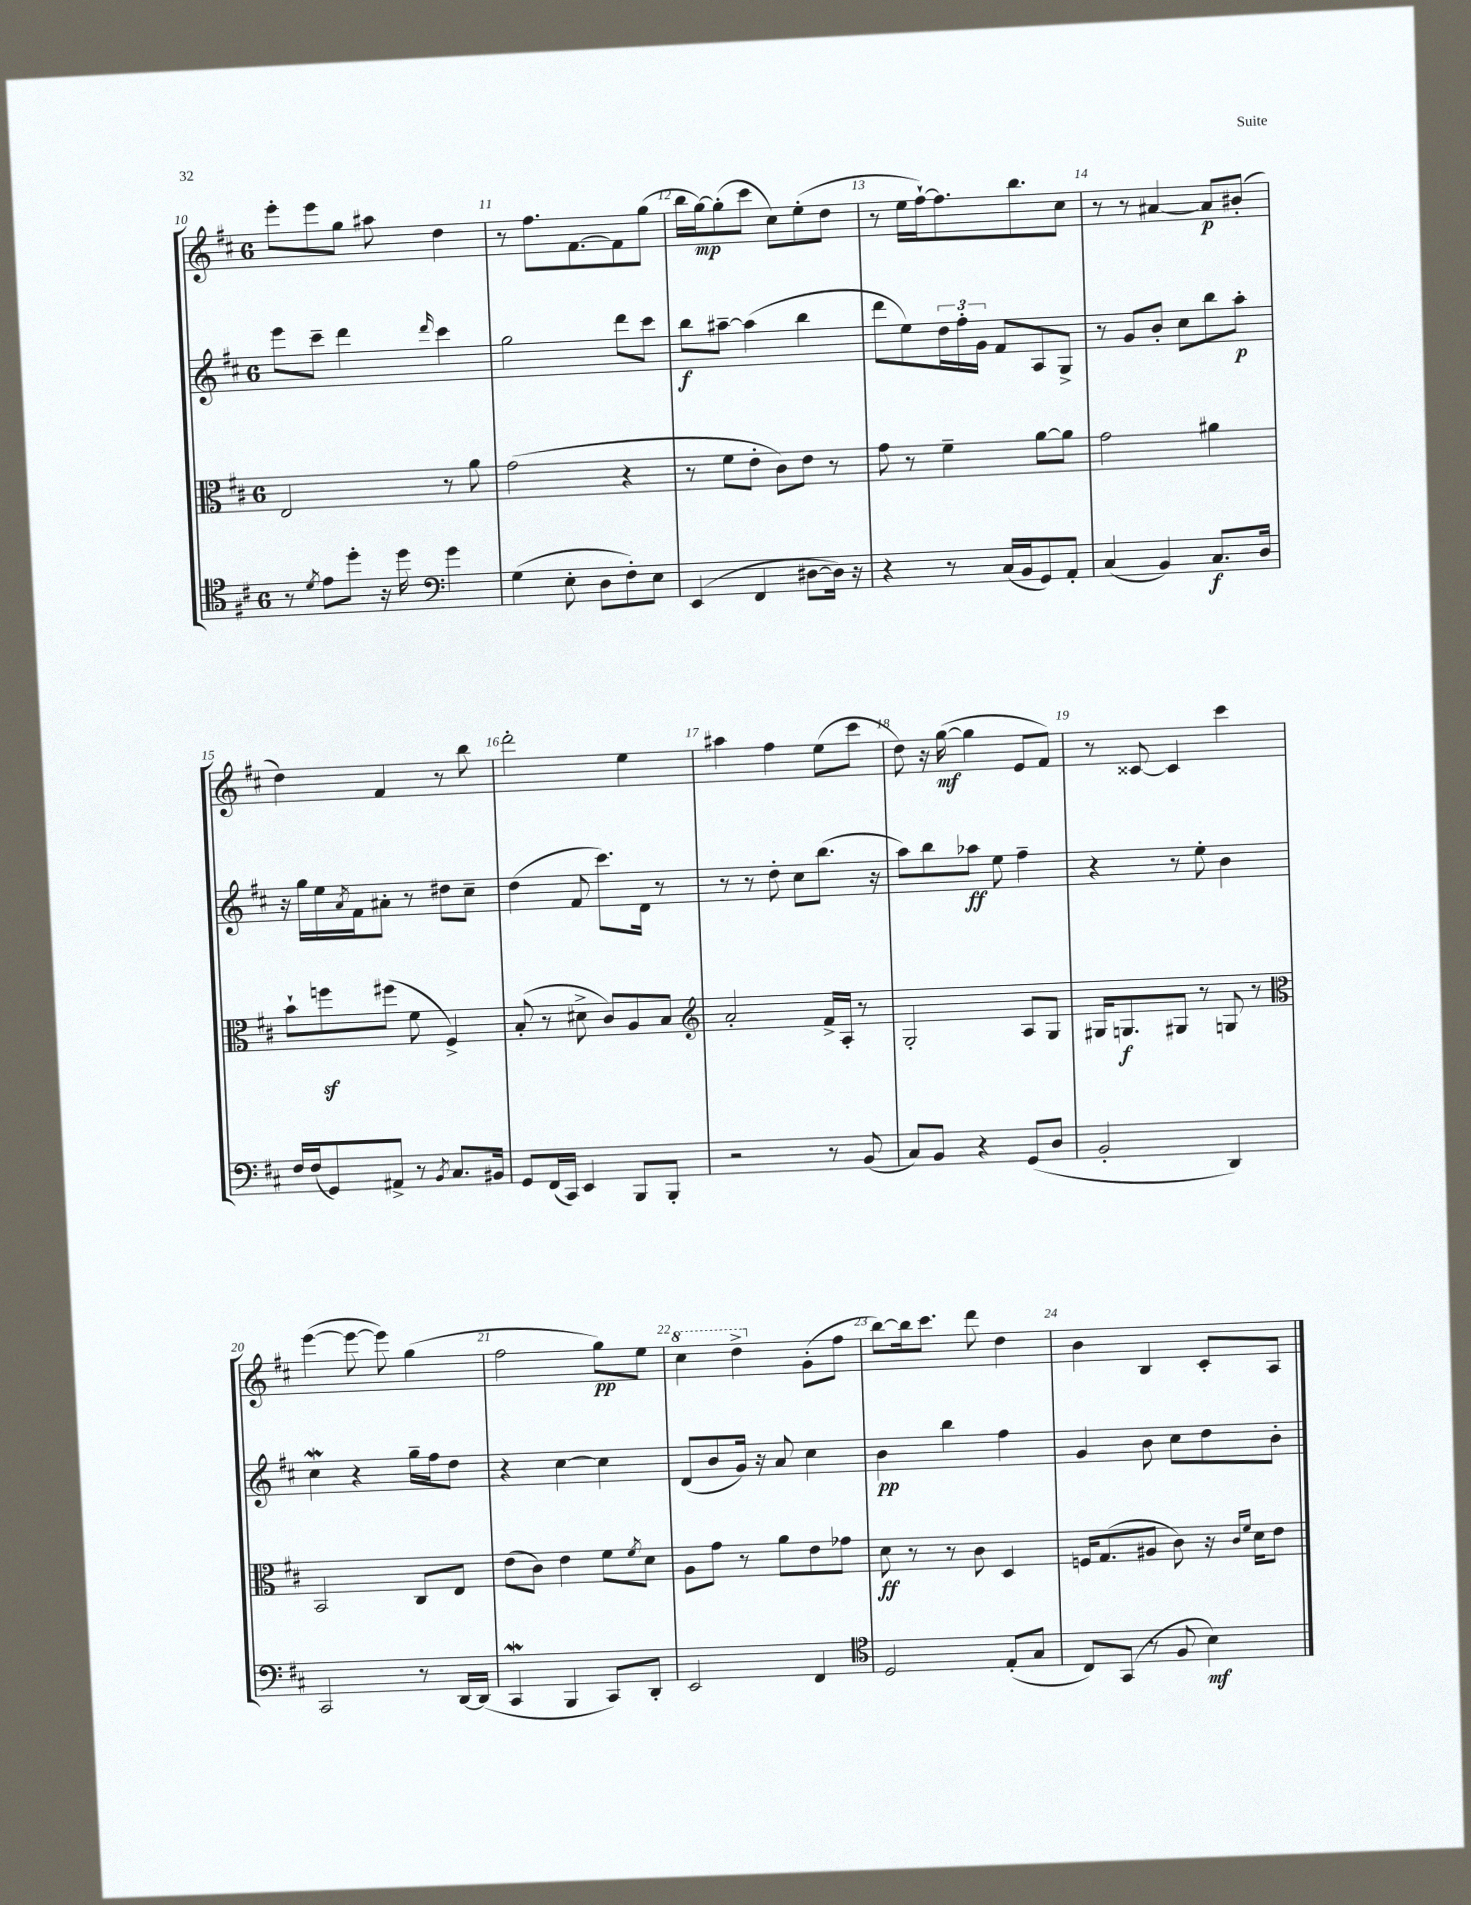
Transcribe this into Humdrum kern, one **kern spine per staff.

**kern	**dynam	**kern	**dynam	**kern	**dynam	**kern	**dynam
*part4	*part4	*part3	*part3	*part2	*part2	*part1	*part1
*staff4	*staff4	*staff3	*staff3	*staff2	*staff2	*staff1	*staff1
*clefC4	*	*clefC3	*	*clefG2	*	*clefG2	*
*k[f#c#]	*	*k[f#c#]	*	*k[f#c#]	*	*k[f#c#]	*
*M6/8	*	*M6/8	*	*M6/8	*	*M6/8	*
=10	=10	=10	=10	=10	=10	=10	=10
8r	.	2E/	.	8eee\L	.	8eee'\L	.
8qd/	.	.	.	.	.	.	.
8e\L	.	.	.	8ccc#~\J	.	8eee\	.
8dd'\J	.	.	.	4ddd\	.	8gg\J	.
16r	.	.	.	.	.	8aa#X\	.
16dd\	.	.	.	.	.	.	.
*clefF4	*	*	*	*	*	*	*
.	.	.	.	16qqddd/	.	.	.
4g\	.	8r	.	4ccc#\	.	4dd\	.
.	.	8a\	.	.	.	.	.
=11	=11	=11	=11	=11	=11	=11	=11
(4G\	.	(2g\	.	2gg\	.	8r	.
.	.	.	.	.	.	8.ff#\L	.
8E'\	.	.	.	.	.	.	.
.	.	.	.	.	.	[8.f#\	.
8D\L	.	.	.	.	.	.	.
8F#'\)	.	4r	.	8ddd\L	.	8f#\]	.
8E\J	.	.	.	8ccc#\J	.	(8gg\J	.
=12	=12	=12	=12	=12	=12	=12	=12
(4EE/	.	8r	.	8bb\L	f	16bb\LL	.
.	.	.	.	.	.	[16gg\J)	mp
.	.	8f#\L	.	[8aa#X~\J	.	(8gg'\]	.
4FF#/	.	8e'\J	.	(4aa#\]	.	8ccc#\J	.
.	.	8c#\L)	.	.	.	8cc#\L)	.
[8D#X\L	.	8e\J	.	4bb\	.	(8ee'\	.
16D#\Jk])	.	8r	.	.	.	8dd\J	.
16r	.	.	.	.	.	.	.
=13	=13	=13	=13	=13	=13	=13	=13
4r	.	8g\	.	8ddd\L	.	8r	.
.	.	8r	.	8ee\)	.	16ee\LL	.
.	.	.	.	.	.	[16ff#`\J)	.
8r	.	4f#~\	.	24dd\L	.	8.ff#\]	.
.	.	.	.	24ff#'\	.	.	.
.	.	.	.	24g\JJ	.	.	.
(16C#/LL	.	.	.	8f#/L	.	.	.
16BB/J	.	.	.	.	.	8.bb\	.
8GG/)	.	[8a\L	.	8A/	.	.	.
8AA'/J	.	8a\J]	.	8G^/J	.	8cc#\J	.
=14	=14	=14	=14	=14	=14	=14	=14
(4C#/	.	2g\	.	8r	.	8r	.
.	.	.	.	8g/L	.	8r	.
4BB/)	.	.	.	8b'/J	.	[4a#X/	.
.	.	.	.	8cc#\L	.	.	.
8.C#/L	f	4a#X\	.	8bb\	.	8a#/L]	p
.	.	.	.	8aa'\J	p	(8b#X'/J	.
16D/Jk	.	.	.	.	.	.	.
!!LO:LB:g=z
=15	=15	=15	=15	=15	=15	=15	=15
16F#/LL	.	8b`\L	.	16r	.	4dd\)	.
(16F#/J	.	.	.	16gg\LL	.	.	.
8GG/)	.	8ffnz\	.	16ee\	.	.	.
.	.	.	.	8qa/	.	.	.
.	.	.	.	16f#\J	.	.	.
8AA#X^/J	.	(8ff#X\J	.	8a#X'\J	.	4f#/	.
8r	.	8f#\	.	8r	.	.	.
8qBB/	.	.	.	.	.	.	.
8.C#/L	.	4F#^/)	.	8dd#X\L	.	8r	.
.	.	.	.	8cc#~\J	.	8bb\	.
16BB#X/Jk	.	.	.	.	.	.	.
=16	=16	=16	=16	=16	=16	=16	=16
8GG/L	.	(8B'/	.	(4dd\	.	2ddd'\	.
(16FF#/L	.	8r	.	.	.	.	.
16CC#/JJ)	.	.	.	.	.	.	.
4EE/	.	8d#X^\	.	8f#/	.	.	.
.	.	8c#/L)	.	8.ccc#\L)	.	.	.
8BBB/L	.	8A/	.	.	.	4ee\	.
.	.	.	.	16d\Jk	.	.	.
8BBB'/J	.	8B/J	.	8r	.	.	.
=17	=17	=17	=17	=17	=17	=17	=17
*	*	*clefG2	*	*	*	*	*
2r	.	2a'/	.	8r	.	4aa#X\	.
.	.	.	.	8r	.	.	.
.	.	.	.	8dd'\	.	4ff#\	.
.	.	.	.	8cc#\L	.	.	.
8r	.	16f#^/LL	.	(8.bb\J	.	(8ee\L	.
.	.	16A'/JJ	.	.	.	.	.
(8BB/	.	8r	.	.	.	8ccc#\J	.
.	.	.	.	16r	.	.	.
=18	=18	=18	=18	=18	=18	=18	=18
8C#/L)	.	2G'/	.	8aa\L)	.	8dd\)	.
8BB/J	.	.	.	8bb\	.	16r	.
.	.	.	.	.	.	([16gg\	mf
4r	.	.	.	8aa-X\J	ff	4gg\]	.
.	.	.	.	8ee\	.	.	.
(8GG/L	.	8A/L	.	4ff#~\	.	8e/L	.
8D/J	.	8G/J	.	.	.	8f#/J)	.
=19	=19	=19	=19	=19	=19	=19	=19
2BB'/	.	16G#X/KL	.	4r	.	8r	.
.	.	8.Gn/	f	.	.	.	.
.	.	.	.	.	.	[8c##X/	.
.	.	8G#X/J	.	8r	.	4c##/]	.
.	.	8r	.	8ee'\	.	.	.
4DD/)	.	8Gn/	.	4b\	.	4ccc#\	.
.	.	8r	.	.	.	.	.
!!LO:LB:g=z
=20	=20	=20	=20	=20	=20	=20	=20
*	*	*clefC3	*	*	*	*	*
2CC#/	.	2BB/	.	4cc#W\	.	([4eee\	.
.	.	.	.	4r	.	8eee\_	.
.	.	.	.	.	.	8eee\])	.
8r	.	8C#/L	.	16gg~\LL	.	(4gg\	.
.	.	.	.	16ff#\J	.	.	.
[16DD/LL	.	8E/J	.	8dd\J	.	.	.
(16DD/JJ]	.	.	.	.	.	.	.
=21	=21	=21	=21	=21	=21	=21	=21
4CC#W/	.	(8e\L	.	4r	.	2ff#\	.
.	.	8c#\J)	.	.	.	.	.
4BBB/	.	4e\	.	[4cc#\	.	.	.
8CC#/L)	.	8f#\L	.	4cc#\]	.	8gg\L)	pp
.	.	8qf#/	.	.	.	.	.
8DD'/J	.	8d\J	.	.	.	8ee\J	.
=22	=22	=22	=22	=22	=22	=22	=22
*	*	*	*	*	*	*8va	*
2EE/	.	8A\L	.	(8d/L	.	4ccc#\	.
.	.	8g\J	.	8b/	.	.	.
.	.	8r	.	16g/Jk)	.	4ddd^\	.
.	.	.	.	16r	.	.	.
.	.	8a\L	.	8a/	.	.	.
*	*	*	*	*	*	*X8va	*
4FF#/	.	8e\	.	4cc#\	.	(8g'\L	.
.	.	8g-X\J	.	.	.	8ff#\J	.
=23	=23	=23	=23	=23	=23	=23	=23
*clefC4	*	*	*	*	*	*	*
2D/	.	8d\	ff	4b\	pp	[8bb\L)	.
.	.	8r	.	.	.	16bb\k]	.
.	.	.	.	.	.	8.ccc#\J	.
.	.	8r	.	4bb\	.	.	.
.	.	8c#\	.	.	.	8ddd\	.
(8E'/L	.	4D/	.	4ff#\	.	4dd\	.
8G/J	.	.	.	.	.	.	.
=24	=24	=24	=24	=24	=24	=24	=24
8C#/L)	.	16Fn/KL	.	4g/	.	4b\	.
.	.	(8.G/	.	.	.	.	.
(8GG/J	.	.	.	.	.	.	.
8r	.	8A#X/J	.	8b\	.	4B/	.
8F#/	.	8c#\)	.	8cc#\L	.	.	.
4B\)	mf	16r	.	8dd\	.	8c#'/L	.
.	.	16qqc#/LL	.	.	.	.	.
.	.	16qqf#/JJ	.	.	.	.	.
.	.	16d\KL	.	.	.	.	.
.	.	8e\J	.	8b'\J	.	8A/J	.
==	==	==	==	==	==	==	==
*-	*-	*-	*-	*-	*-	*-	*-
